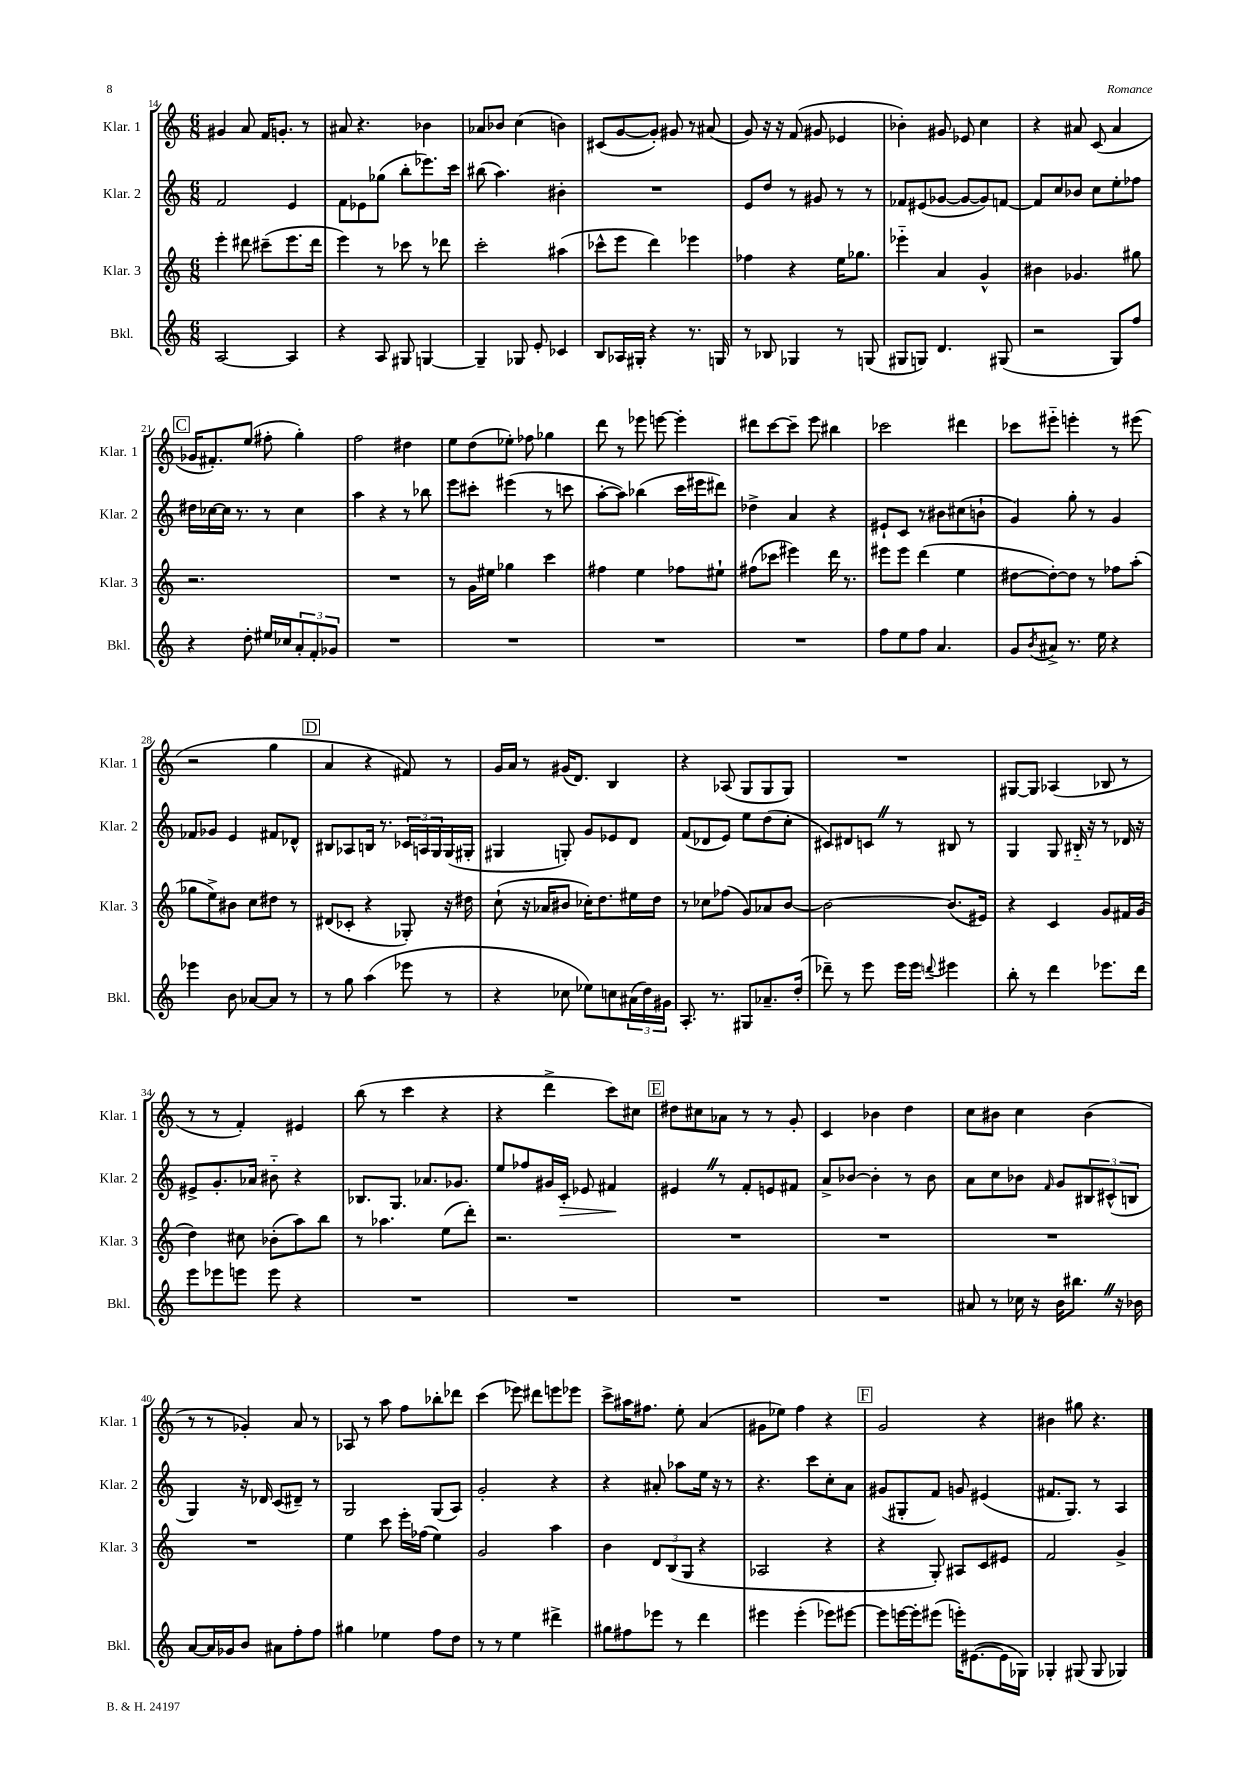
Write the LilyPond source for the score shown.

<<
\new StaffGroup <<
\new Staff = "s0" \with { instrumentName = "Klar. 1" shortInstrumentName = "Klar. 1" } {
    \clef treble \key c \major \numericTimeSignature \time 6/8
    gis'4 a'8 f'16 g'8.-. r8 |
    ais'8 r4. bes'4 |
    aes'8 bes'8 c''4( b'4) |
    cis'8( g'8~ g'8-.) gis'8 r8 ais'8( |
    g'8) r16 r16 f'8( gis'8 ees'4 |
    bes'4-.) gis'8 ees'8 c''4 |
    r4 ais'8 c'8( ais'4 |
    \mark \markup { \box "C" } ges'16 fis'8.-.) e''8( fis''8-. g''4-.) |
    f''2 dis''4 |
    e''8 d''8( ees''8-.) fes''8 ges''4 |
    d'''8 r8 ees'''8 e'''8~ e'''4-. |
    dis'''8 c'''8~ c'''8-- e'''8 bis''4 |
    ces'''2 dis'''4 |
    ces'''8 eis'''8-_ e'''4-. r8 eis'''8( |
    r2 g''4 |
    \mark \markup { \box "D" } a'4 r4 fis'8) r8 |
    g'16 a'16 r8 gis'16( d'8.) b4 |
    r4 aes8( g8 g8 g8) |
    R2. |
    gis8~ gis8 aes4( bes8 r8 |
    r8 r8 f'4-.) eis'4 |
    b''8( r8 c'''4 r4 |
    r4 d'''4-> c'''8) cis''8 |
    \mark \markup { \box "E" } dis''8 cis''8 aes'8 r8 r8 g'8-. |
    c'4 bes'4 d''4 |
    c''8 bis'8 c''4 bis'4( |
    r8 r8 ges'4-.) a'8 r8 |
    aes8 r8 a''8 f''8 bes''8-. des'''8 |
    c'''4( ees'''8) dis'''8 e'''8 ees'''8 |
    c'''8-> ais''16 fis''8. e''8-. a'4( |
    gis'8 ees''8) f''4 r4 |
    \mark \markup { \box "F" } g'2 r4 |
    bis'4 gis''8 r4. \bar "|." |
}
\new Staff = "s1" \with { instrumentName = "Klar. 2" shortInstrumentName = "Klar. 2" } {
    \clef treble \key c \major \numericTimeSignature \time 6/8
    f'2 e'4 |
    f'8 ees'8 ges''8( b''8-. ees'''8.) c'''16 |
    bis''8( a''4.) bis'4-. |
    R2. |
    e'8 d''8 r8 gis'8 r8 r8 |
    fes'8 eis'8( ges'8~ ges'8~ ges'8) f'8~ |
    f'8 c''8 bes'8 c''8 e''8-. fes''8 |
    \mark \markup { \box "C" } dis''16 ces''16~ ces''16 r8. r8 ces''4 |
    a''4 r4 r8 bes''8 |
    e'''8 cis'''8-. eis'''4( r8 c'''8 |
    a''8~-. a''8) bes''4( c'''16 eis'''16 dis'''8) |
    des''4-> a'4 r4 |
    eis'8-! c'8 r8 bis'8 cis''8( b'8-! |
    g'4) g''8-. r8 g'4 |
    fes'8 ges'8 e'4 fis'8 des'8-^ |
    \mark \markup { \box "D" } bis8 aes8 b16 r8. \tuplet 3/2 { ces'16 a16 g16 } g16( gis16-. |
    gis4 g8-.) g'8 ees'8 d'8 |
    f'8( des'8 e'8) e''8 d''8( c''8-. |
    cis'8) dis'8 c'8 \once \override BreathingSign.text = \markup { \musicglyph "scripts.caesura.straight" } \breathe r8 bis8 r8 |
    g4 g8 bis16-_ r16 r8 des'16 r16 |
    eis'8-> g'8.-. aes'16 bis'8-_ r4 |
    bes8. g8. aes'8. ges'8. |
    e''8 fes''8 gis'16 c'16-.\> ees'8 fis'4\! |
    \mark \markup { \box "E" } eis'4 \once \override BreathingSign.text = \markup { \musicglyph "scripts.caesura.straight" } \breathe r8 f'8-. e'8 fis'8 |
    a'8-> bes'8~ bes'4-. r8 bes'8 |
    a'8 c''8 bes'8 \grace { f'16 } g'8 \tuplet 3/2 { bis8 cis'8-^( b8 } |
    g4) r16 des'16 c'8( dis'8--) r8 |
    g2 g8( a8) |
    g'2-. r4 |
    r4 ais'8-. aes''8 e''16 r16 r8 |
    r4. c'''8 c''8-. a'8 |
    \mark \markup { \box "F" } gis'8( gis8-. f'8) g'8 eis'4( |
    fis'8. g8.) r8 a4 \bar "|." |
}
\new Staff = "s2" \with { instrumentName = "Klar. 3" shortInstrumentName = "Klar. 3" } {
    \clef treble \key c \major \numericTimeSignature \time 6/8
    e'''4-. dis'''8 cis'''8--( e'''8. dis'''16 |
    e'''4) r8 ces'''8 r8 des'''8 |
    c'''2-. ais''4( |
    ces'''8-^ e'''8 d'''4) ees'''4 |
    fes''4 r4 e''16 ges''8. |
    ees'''4-_ a'4 g'4-^ |
    bis'4 ges'4. gis''8 |
    \mark \markup { \box "C" } r2. |
    R2. |
    r8 g'16 eis''16 ges''4 c'''4 |
    fis''4 e''4 fes''8 eis''8-! |
    fis''8( ces'''8 eis'''4) d'''16 r8. |
    eis'''8 eis'''8 d'''4( e''4 |
    dis''8~ dis''8~-.) dis''8 r8 fes''8 a''8-.( |
    ges''8 e''8->) bis'8 c''8 dis''8 r8 |
    \mark \markup { \box "D" } dis'8( ces'8-. r4 ges8-.) r16 dis''16 |
    c''8-!( r16 aes'16 bis'8 ces''16-.) d''8. eis''16 d''16 |
    r8 ces''8 fes''8( g'8) aes'8 b'8~ |
    b'2~ b'8.( eis'16) |
    r4 c'4 g'8 fis'16 g'16( |
    d''4) cis''8 bes'8-.( a''8) b''8 |
    r8 aes''4. e''8( d'''8-.) |
    r2. |
    \mark \markup { \box "E" } R2. |
    R2. |
    R2. |
    R2. |
    e''4 c'''8 e'''16-. fes''16( e''4) |
    g'2 a''4 |
    b'4 \tuplet 3/2 { d'8 b8( g8 } r4 |
    aes2 r4 |
    \mark \markup { \box "F" } r4 g8-.) ais8 c'8 eis'8 |
    f'2 g'4-> \bar "|." |
}
\new Staff = "s3" \with { instrumentName = "Bkl." shortInstrumentName = "Bkl." } {
    \clef treble \key c \major \numericTimeSignature \time 6/8
    a2~ a4 |
    r4 a8 gis8 g4~ |
    g4-- ges8 e'8-. ces'4 |
    b8 aes16 gis16-. r4 r8. g16 |
    r8 bes8 ges4 r8 g8( |
    gis8 g8) d'4. gis8( |
    r2 g8) f''8 |
    \mark \markup { \box "C" } r4 d''8-. eis''16 ces''16 \tuplet 3/2 { a'8-. f'8-. ges'8 } |
    R2. |
    R2. |
    R2. |
    R2. |
    f''8 e''8 f''8 a'4. |
    g'8 \acciaccatura { b'8 } ais'8-> r8. e''16 r4 |
    ees'''4 b'8 aes'8~ aes'8 r8 |
    \mark \markup { \box "D" } r8 g''8 a''4( ees'''8 r8 |
    r4 ces''8 ees''8) c''8 \tuplet 3/2 { ais'16( d''16) gis'16 } |
    a8.-. r8. gis8 aes'8.-- d''16-.( |
    des'''8--) r8 e'''8 e'''16 e'''16 \appoggiatura { d'''8 } eis'''4 |
    b''8-. r8 d'''4 ees'''8. d'''16 |
    e'''8 ees'''8 e'''8 e'''8 r4 |
    R2. |
    R2. |
    \mark \markup { \box "E" } R2. |
    R2. |
    ais'8 r8 ces''16 r16 b'16 bis''8. \once \override BreathingSign.text = \markup { \musicglyph "scripts.caesura.straight" } \breathe r16 bes'16 |
    a'8~ a'16 ges'16 b'8 ais'8 f''8-. f''8 |
    gis''4 ees''4 f''8 d''8 |
    r8 r8 e''4 dis'''4-> |
    gis''8 fis''8 ees'''8 r8 d'''4 |
    eis'''4 eis'''4-.( ees'''8) eis'''8~ |
    \mark \markup { \box "F" } eis'''8 e'''16~ e'''16-. eis'''8( e'''16-.) eis'8.~( eis'16 ges16) |
    ges4-. gis8( gis8 ges4) \bar "|." |
}
>>
>>
\layout { \context { \Score currentBarNumber = #14 } }
